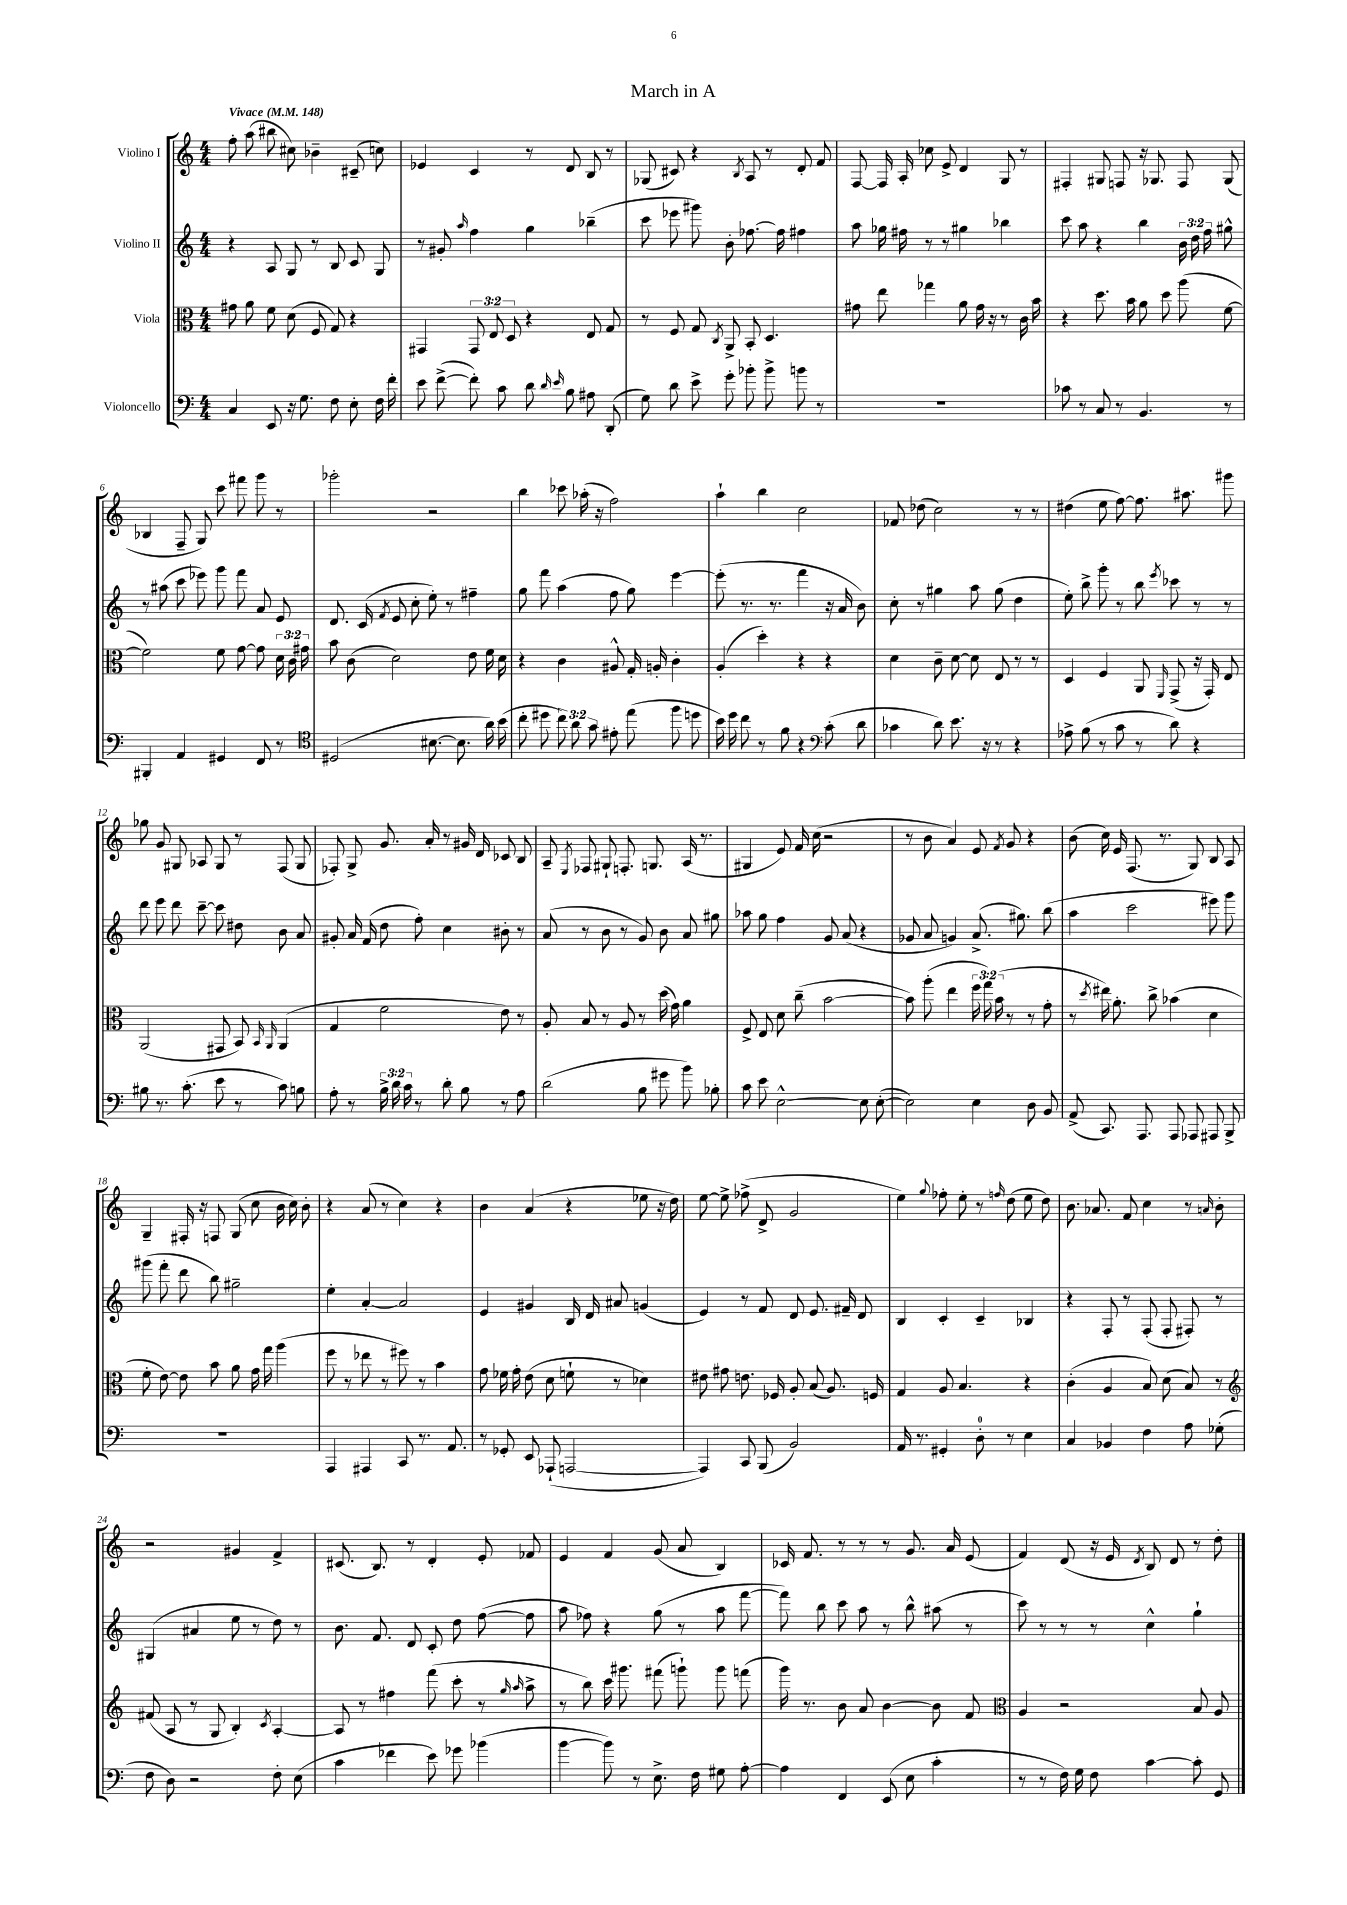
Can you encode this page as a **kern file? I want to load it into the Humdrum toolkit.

**kern	**kern	**kern	**kern
*part4	*part3	*part2	*part1
*staff4	*staff3	*staff2	*staff1
*I"Violoncello	*I"Viola	*I"Violino II	*I"Violino I
*clefF4	*clefC3	*clefG2	*clefG2
*k[]	*k[]	*k[]	*k[]
*M4/4	*M4/4	*M4/4	*M4/4
*MM148	*MM148	*MM148	*MM148
=1	=1	=1	=1
!	!	!	!LO:TX:a:B:t=Vivace
4C/	8g#X\	4r	8ff'\
.	8a\	.	(8aa\
8EE/	8f\	8A/	8bb#X\
16r	(8d\	8G/	8cc#X\)
8.G\	.	.	.
.	8F/	8r	4b-X~\
8F\	8G/)	8B/	.
8E'\	4r	8c/	(8c#X~/
16F\	.	8G/	8ccn\)
16f'\	.	.	.
=2	=2	=2	=2
8e\	4GG#X/	8r	4e-X/
([8f^\	.	8g#X'/	.
.	.	16qqaa/	.
8f'\])	12GG#/	4ff\	4c/
.	12E/	.	.
8c\	.	.	.
.	12D/	.	.
8d\	4r	4gg\	8r
16qqd/	.	.	.
16qqe/	.	.	.
8B\	.	.	8d/
8A#X\	8E/	(4bb-X~\	8B/
(8DD'/	8G/	.	8r
=3	=3	=3	=3
8G\)	8r	8ccc\	(8G-X/
8d\	8F/	8eee-X\	8c#X/)
8e^\	8G/	8ggg#X\)	4r
.	8qC/	.	.
8g'\	8AA^/	8b'\	.
.	.	.	8qB/
8b-X'\	8BB'/	[8.ff-X\	8A/
8b-^\	4.D/	.	8r
.	.	16ff-\]	.
8bn\	.	4ff#X\	8d'/
8r	.	.	8f/
=4	=4	=4	=4
1r	8g#X\	8aa\	[8F/
.	8ee\	16gg-X\	16F/]
.	.	16ff#X\	16A'/
.	4gg-X\	8r	8cc-X\
.	.	8r	8e^/
.	8a\	4gg#X\	4d/
.	16g#\	.	.
.	16r	.	.
.	8r	4bb-X\	8G/
.	16c\	.	8r
.	16b\	.	.
=5	=5	=5	=5
8c-X\	4r	8ccc\	4F#X'/
8r	.	8aa\	.
8C/	8.dd\	4r	8G#X/
8r	.	.	8Fn/
.	16b\	.	.
4.BB/	8a\	4bb\	16r
.	.	.	8.G-X/
.	8dd\	.	.
.	(8aa\	24b\	8F/
.	.	24dd\	.
.	.	24ff\	.
8r	[8f\	8gg#X^^\	(8G-/
!!LO:LB:g=z
=6	=6	=6	=6
4BBB#X'/	2f\])	8r	4B-X/
.	.	(8aa#X\	.
4AA/	.	8ccc\	8F~/
.	.	8eee-X\)	8G/)
4GG#X/	8f\	8ggg\	8ccc\
.	[8g\	8fff\	8fff#X\
8FF/	8g\]	8a/	8ggg\
8r	24d\	8e/	8r
.	24c\	.	.
.	24g#X\	.	.
=7	=7	=7	=7
*clefC4	*	*	*
(2D#X/	8b\	8.d/	2ggg-X'\
.	(8c\	.	.
.	.	(16c/	.
.	.	8qf/	.
.	2d\)	8e/	.
.	.	8cc'\	.
[8.B#X\	.	8ee'\)	2r
.	.	8r	.
8.B#\]	.	.	.
.	8e\	4ff#X~\	.
16a\)	16f\	.	.
(16b\	16d\	.	.
=8	=8	=8	=8
8cc'\	4r	8gg\	4bb\
8dd#X\	.	8fff\	.
12cc\)	4c\	(4aa\	8ccc-X\
12a\	.	.	.
.	.	.	(16aa-X'\
12g\	.	.	.
.	.	.	16r
8e#X'\	8A#X^^/	8ff\	2ff\)
(8ee\	16G'/	8gg\)	.
.	16An'/	.	.
8ff\	4c'\	[4eee\	.
8ddn\	.	.	.
=9	=9	=9	=9
16b\)	(4A'/	(8eee'\]	4aa`\
16dd\	.	.	.
8cc\	.	8.r	.
8r	4dd'\)	.	4bb\
.	.	8.r	.
8f\	.	.	.
4r	4r	4fff\	2cc\
*clefF4	*	*	*
(8c'\	4r	16r	.
.	.	16a/	.
8d\	.	8b\)	.
=10	=10	=10	=10
4c-X\	4d\	8cc'\	8f-X/
.	.	8r	(8dd-X\
8d\)	8c~\	4gg#X\	2cc\)
8.e\	[8d\	.	.
.	8d\]	8aa\	.
16r	.	.	.
8r	8E/	(8gg#\	.
4r	8r	4dd\	8r
.	8r	.	8r
=11	=11	=11	=11
8A-X^\	4D/	8ee'\)	(4dd#X\
(8B\	.	8bb^\	.
8r	4F/	8ggg'\	8ee\
8c\	.	8r	[8ff\)
8r	8AA/	8bb\	8.ff\]
.	16qqFF/	8qeee/	.
8d\)	(8GG^/	8ccc-X\	.
.	.	.	8.aa#X\
4r	16r	8r	.
.	16GG'/)	.	.
.	8E/	8r	8ggg#X\
!!LO:LB:g=z
=12	=12	=12	=12
8B#X\	(2AA/	8ddd\	8gg-X\
8.r	.	8eee\	8g/
.	.	8ddd\	8G#X/
(8.c'\	.	.	.
.	.	[8ccc~\	8A-X/
8e\	8GG#X/	8ccc\]	8G#/
8r	8BB/)	8dd#X\	8r
.	16qqBB/	.	.
.	16qqAA/	.	.
8c\)	(4AA/	8b\	(8F/
8Bn\	.	8a/	8G#/
=13	=13	=13	=13
8A'\	4G/	8g#X'/	8F-X'/)
8r	.	16a/	8G^/
.	.	(16f/	.
24B^\	2f\	8dd\	8.g/
24d\	.	.	.
24c\	.	.	.
8r	.	8ff'\)	.
.	.	.	16a'/
8d'\	.	4cc\	8r
8B\	.	.	16g#X/
.	.	.	16d/
8r	8e\)	8b#X'\	8c-X/
8A\	8r	8r	8B/
=14	=14	=14	=14
(2d\	8A'/	(8a/	8A~/
.	.	.	8qE/
.	8B/	8r	8F-X/
.	8r	8b\	8G#X`/
.	8A/	8r	8.Fn'/
8B\	8r	8g/)	.
.	.	.	8.Gn/
8g#X\	(16dd\	8b\	.
.	16g\)	.	.
8b\)	4a\	8a/	(16A/
.	.	.	8.r
8B-X'\	.	8gg#X\	.
=15	=15	=15	=15
8c\	8F^/	8aa-X\	4G#X/
8e\	8E/	8gg\	.
[2E^^\	8d\	4ff\	8e/)
.	(8cc~\	.	16f/
.	.	.	(16cc\
.	[2b\	8g/	2r
.	.	(8a/	.
8E\]	.	4r	.
([8E'\	.	.	.
=16	=16	=16	=16
2E\])	8b\])	8g-X/	8r
.	(8aa'\	8a/	8b\
.	4ee\	4gn/)	4a/)
4E\	24ff\	(8.a^/	8e/
.	24gg\)	.	.
.	(24b\	.	.
.	.	.	8qf/
.	8r	.	8g/
.	.	8.gg#X\)	.
8D\	8r	.	4r
8BB/	8g'\	(8bb\	.
=17	=17	=17	=17
(8AA^/	8r	4aa\	(8b\
.	8qdd/	.	.
8.CC/)	16ee#X\)	.	16cc\)
.	8.a'\	.	16e/
.	.	2ccc\	(8.F/
8.AAA/	.	.	.
.	8cc^\	.	.
.	.	.	8.r
8AAA/	(4b-X\	.	.
8AAA-X/	.	.	8G/)
8AAA#X/	4d\	8eee#X\)	8B/
8BBB^/	.	8ggg\	8A/
!!LO:LB:g=z
=18	=18	=18	=18
1r	8f'\	(8ggg#X\	4G~/
.	[8e\)	8fff'\	.
.	8e\]	8ddd\	16F#X'/
.	.	.	16r
.	8b\	8bb\)	8Fn/
.	8a\	2gg#X~\	(8G/
.	16g\	.	8cc\
.	16gg\	.	.
.	(4aa\	.	16b\
.	.	.	16cc\)
.	.	.	8b'\
=19	=19	=19	=19
4AAA/	8ff\	4ee'\	4r
.	8r	.	.
4AAA#X/	8ee-X\	[4a'/	(8a/
.	8r	.	8r
8CC/	8ff#X\)	2a/]	4cc\)
8.r	8r	.	.
.	4b\	.	4r
8.AA/	.	.	.
=20	=20	=20	=20
8r	8g\	4e/	4b\
8GG-X'/	16f-X\	.	.
.	16g'\	.	.
8EE/	(8e\	4g#X/	(4a/
(8AAA-X`/	8d\	.	.
[2AAAn/	8fn`\	16B/	4r
.	.	16d/	.
.	8r	8a#X/	.
.	4d-X\)	(4gn/	8ee-X\
.	.	.	16r
.	.	.	16dd\)
=21	=21	=21	=21
4AAA/])	8e#X\	4e/)	[8ee\
.	8g#X\	.	8ee^\]
8CC/	8.en\	8r	(8ff-X^\
(8BBB/	.	8f/	8d^/
.	16F-X/	.	.
2BB/)	8A'/	8d/	2g/
.	(8B/	8.e/	.
.	8.A/)	.	.
.	.	16f#X~/	.
.	.	8d/	.
.	16Fn/	.	.
=22	=22	=22	=22
16AA/	4G/	4B/	4ee\)
8.r	.	.	.
.	.	.	8qqgg/
4GG#X'/	8A/	4c'/	8ff-X'\
.	4.B/	.	8ee'\
8D'\	.	4c~/	8r
.	.	.	16qqffn/
8r	.	.	(8dd\
4E\	4r	4B-X/	8ee\
.	.	.	8dd\)
=23	=23	=23	=23
4C/	(4c'\	4r	8.b\
.	.	.	8.a-X/
4BB-X/	4A/	8F'/	.
.	.	8r	8f/
4F\	8B/)	(8F'/	4cc\
.	(8d\	8F'/	.
8A\	8B/)	8F#X'/)	8r
.	.	.	16qqan/
(8G-X'\	8r	8r	8b'\
!!LO:LB:g=z
=24	=24	=24	=24
*	*clefG2	*	*
8F\	(8f#X/	(4G#X/	2r
8D\)	8A/	.	.
2r	8r	4a#X/	.
.	8G/	.	.
.	4B'/)	8ee\	4g#X/
.	.	8r	.
.	8qc/	.	.
8F'\	[4A'/	8dd\)	4f^/
(8E\	.	8r	.
=25	=25	=25	=25
4c\	8A/]	8.b\	(8.c#X/
.	8r	.	.
.	.	8.f/	8.B/)
4f-X\	4ff#X\	.	.
.	.	8d/	8r
8e\)	(8fff\	8c'/	4d'/
8g-X\	8ccc'\	8dd\	.
(4b-X\	8r	([8ff\	8e'/
.	16qqgg/	.	.
.	16qqaa/	.	.
.	8aa^\	8ff\]	8f-X/
=26	=26	=26	=26
[4b\	8r	8aa\	4e/
.	8bb\)	8ff-X\)	.
8b\])	16ccc\	4r	4f/
.	8.ggg#X\	.	.
8r	.	.	.
8.E^\	(8fff#X\	(8gg\	(8g/
.	8gggn`\)	8r	8a/
16F\	.	.	.
8G#X\	8ggg\	8aa\	4B/)
[8A'\	(8fffn\	[8fff\	.
=27	=27	=27	=27
4A\]	16ggg\)	8fff\])	16c-X/
.	8.r	.	8.f/
.	.	8bb\	.
4FF/	8b\	8ccc\	8r
.	8a/	8aa\	8r
(8EE/	[4b\	8r	8r
8E\	.	8bb^^\	8.g/
4c'\	8b\]	(8aa#X\	.
.	.	.	16a/
.	8f/	8r	(8e/
=28	=28	=28	=28
*	*clefC3	*	*
8r	4A/	8ccc\)	4f/)
8r	.	8r	.
16F\)	2r	8r	(8d/
16G\	.	.	.
8F\	.	8r	16r
.	.	.	16e/
.	.	.	8qd/
[4c\	.	4cc^^\	8B/)
.	.	.	8d/
8c'\]	8B/	4gg`\	8r
8GG/	8A/	.	8dd'\
==	==	==	==
*-	*-	*-	*-
